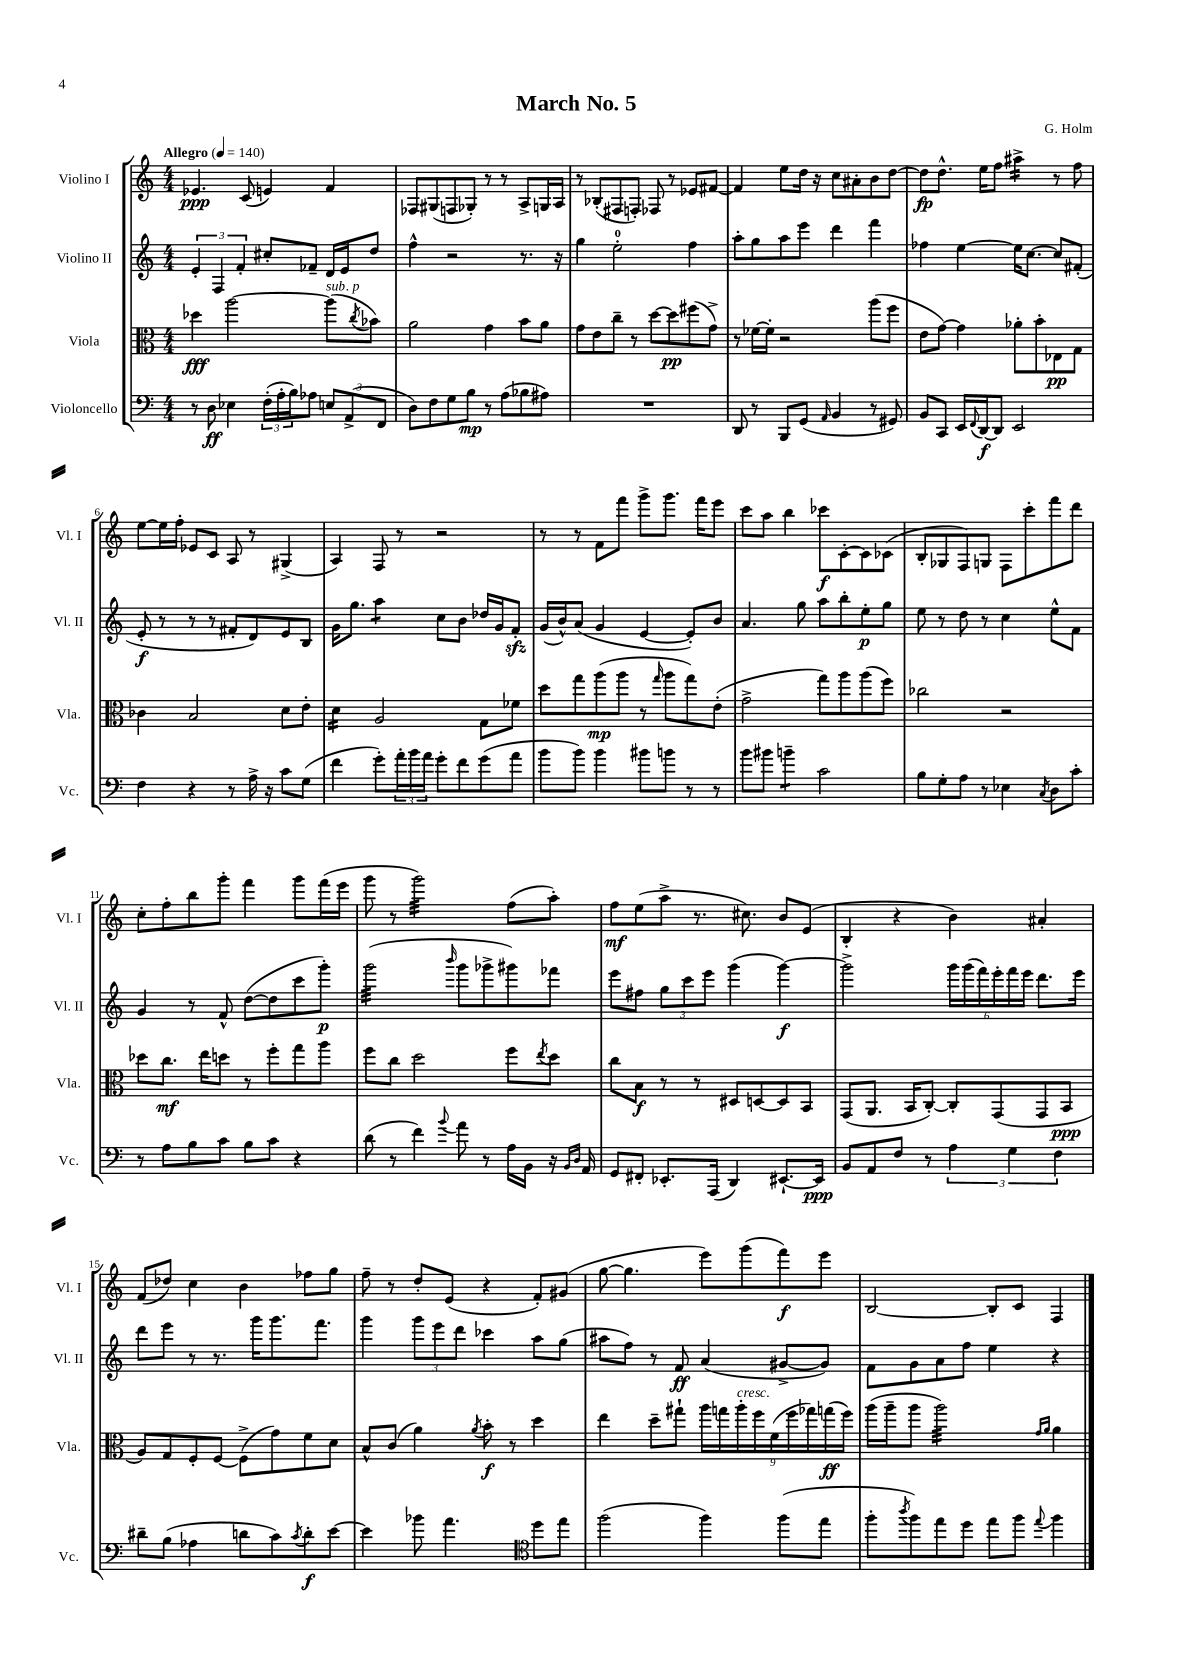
\header { title = "March No. 5" composer = "G. Holm" }
<<
\new StaffGroup <<
\new Staff = "s0" \with { instrumentName = "Violino I" shortInstrumentName = "Vl. I" } {
    \clef treble \key c \major \numericTimeSignature \time 4/4 \tempo "Allegro" 4 = 140
    ees'4.\ppp c'8( e'4) f'4 |
    fes8 gis8( f8 ges8-.) r8 r8 a8-> g16 a16 |
    r8 bes8-.( fis8 f8-.) fes8 r8 ees'8 fis'8~ |
    fis'4 e''8 d''16 r16 c''8 ais'8-. b'8 d''8~ |
    d''8\fp d''8.-^ e''16 f''8 ais''4:16-> r8 f''8 |
    e''8~ e''16 f''16-. ees'8 c'8 a8 r8 gis4->( |
    a4) f8 r8 r2 |
    r8 r8 f'8 f'''8 g'''8-> g'''8. f'''16 e'''8 |
    c'''8 a''8 b''4 ces'''8\f c'8~-. c'8 ces'8( |
    b8-. ges8 f8) g8 f8 c'''8-. f'''8 d'''8 |
    c''8-. f''8-. b''8 g'''8-. f'''4 g'''8 f'''16( e'''16 |
    g'''8 r8 g'''2:32) f''8( a''8-.) |
    f''8\mf e''8( a''8-> r8. cis''8.) b'8 e'8( |
    b4-. r4 b'4) ais'4-. |
    f'8( des''8) c''4 b'4 fes''8 g''8 |
    f''8-- r8 d''8-. e'8( r4 f'8-.) gis'8( |
    g''8~ g''4. e'''8) g'''8( f'''8\f) e'''8 |
    b2~ b8-. c'8 f4 \bar "|." |
}
\new Staff = "s1" \with { instrumentName = "Violino II" shortInstrumentName = "Vl. II" } {
    \clef treble \key c \major \numericTimeSignature \time 4/4
    \tuplet 3/2 { e'4-. f4 f'4-. } cis''8-. fes'8-- d'16 e'16 d''8 |
    f''4-^ r2 r8. r16 |
    g''4 e''2-0-. f''4 |
    a''8-. g''8 a''8 e'''8 d'''4 f'''4 |
    fes''4 e''4~ e''16 c''8.~ c''8 fis'8-.( |
    e'8-.\f r8 r8 r8 fis'8-. d'8) e'8 b8 |
    g'16 g''8. a''4:8 c''8 b'8 des''16 g'16 f'8-.\sfz |
    g'16( b'16-^) a'8( g'4 e'4~ e'8-.) b'8 |
    a'4. g''8 a''8 b''8-. e''8-.\p g''8 |
    e''8 r8 d''8 r8 c''4 e''8-^ f'8 |
    g'4 r8 f'8-^ d''8~( d''8 c'''8 g'''8-.\p) |
    g'''2:32( \grace { b'''16 } g'''8 ges'''8-> gis'''8) fes'''8 |
    e'''8 fis''8 \tuplet 3/2 { g''8 c'''8 e'''8 } g'''4( g'''4~\f) |
    g'''2-> \tuplet 6/4 { g'''16 g'''16( f'''16) e'''16-. f'''16 e'''16 } d'''8. e'''16 |
    d'''8 e'''8 r8 r8. g'''16 g'''8. f'''8. |
    g'''4 \tuplet 3/2 { g'''8 e'''8 d'''8 } ces'''4 a''8 g''8( |
    ais''8 f''8) r8 f'8\ff a'4( gis'8~-> gis'8) |
    f'8 g'8 a'8 f''8 e''4 r4 \bar "|." |
}
\new Staff = "s2" \with { instrumentName = "Viola" shortInstrumentName = "Vla." } {
    \clef alto \key c \major \numericTimeSignature \time 4/4
    des''4\fff a''2~ a''8^\markup { \italic "sub. p" }( \acciaccatura { c''8 } bes'8) |
    a'2 g'4 b'8 a'8 |
    g'8 e'8 c''8-- r8 d''8~ d''8\pp fis''8( g'8->) |
    r8 fes'16~ fes'16-. r2 a''8( f''8 |
    e'8 g'8~) g'4 aes'8-. b'8-. ees8\pp g8 |
    ces'4 b2 d'8 e'8-. |
    d'4:16 a2 g8 fes'8 |
    d''8 g''8 a''8\mp( a''8 r8 \grace { g''16 } a''8 g''8) e'8-.( |
    g'2-> g''8) a''8 a''8( f''8) |
    ces''2 r2 |
    des''8 c''8.\mf e''16 d''8 r8 f''8-. g''8 a''8 |
    f''8 c''8 d''2 f''8 \acciaccatura { e''8 } d''8 |
    c''8 b8\f r8 r8 dis8 d8~ d8 b,8 |
    g,8( a,8. b,16 c8~-.) c8-. g,8( g,8 b,8\ppp |
    a8) g8 f8-. f8~ f8->( g'8) f'8 d'8 |
    b8-^ c'8( a'4) \acciaccatura { a'8 } b'8-.\f r8 d''4 |
    e''4 d''8-- gis''8-! \tuplet 9/8 { a''16 g''16 a''16-.^\markup { \italic "cresc." } f''16 f'16( f''16 ges''16) g''16\ff( f''16) } |
    a''16( a''16-- a''8 a''2:32) \grace { g'16 a'16 } a'4 \bar "|." |
}
\new Staff = "s3" \with { instrumentName = "Violoncello" shortInstrumentName = "Vc." } {
    \clef bass \key c \major \numericTimeSignature \time 4/4
    r8 d8\ff ees4 \tuplet 3/2 { f16-.( a16-. b16) } aes8 \tuplet 3/2 { e8 a,8->( f,8 } |
    d8) f8 g8 b8\mp r8 a8( bes8 ais8) |
    R1 |
    d,8 r8 b,,8 g,8( \grace { a,16 } b,4 r8 gis,8) |
    b,8 c,8 e,16 \appoggiatura { f,8 } d,16~\f d,8 e,2 |
    f4 r4 r8 a16-> r16 c'8 g8( |
    f'4 g'8-.) \tuplet 3/2 { a'16-. b'16 a'16 } g'8-. f'8 g'8( a'8 |
    b'8 b'8) b'4 bis'8 b'8 r8 r8 |
    b'8 bis'8 b'4:8-- c'2 |
    b8 g8-. a8 r8 ees4 \acciaccatura { c8 } d8 c'8-. |
    r8 a8 b8 c'8 b8 c'8 r4 |
    d'8( r8 f'4) \appoggiatura { b'8 } a'8 r8 a16 b,16 r16 \grace { b,16 d16 } a,16 |
    g,8 fis,8-. ees,8.-. a,,16( d,4) eis,8.~-! eis,16\ppp |
    b,8 a,8 f8 r8 \tuplet 3/2 { a4 g4 f4 } |
    dis'8-- b8( aes4 d'8 c'8) \acciaccatura { c'8 } d'8-.\f e'8~ |
    e'4 bes'8 a'4. \clef tenor d''8 e''8 |
    f''2( f''4) f''8( e''8 |
    f''8-. \acciaccatura { a''8 } f''8) e''8 d''8 e''8 f''8 \appoggiatura { e''8 } f''4 \bar "|." |
}
>>
>>
